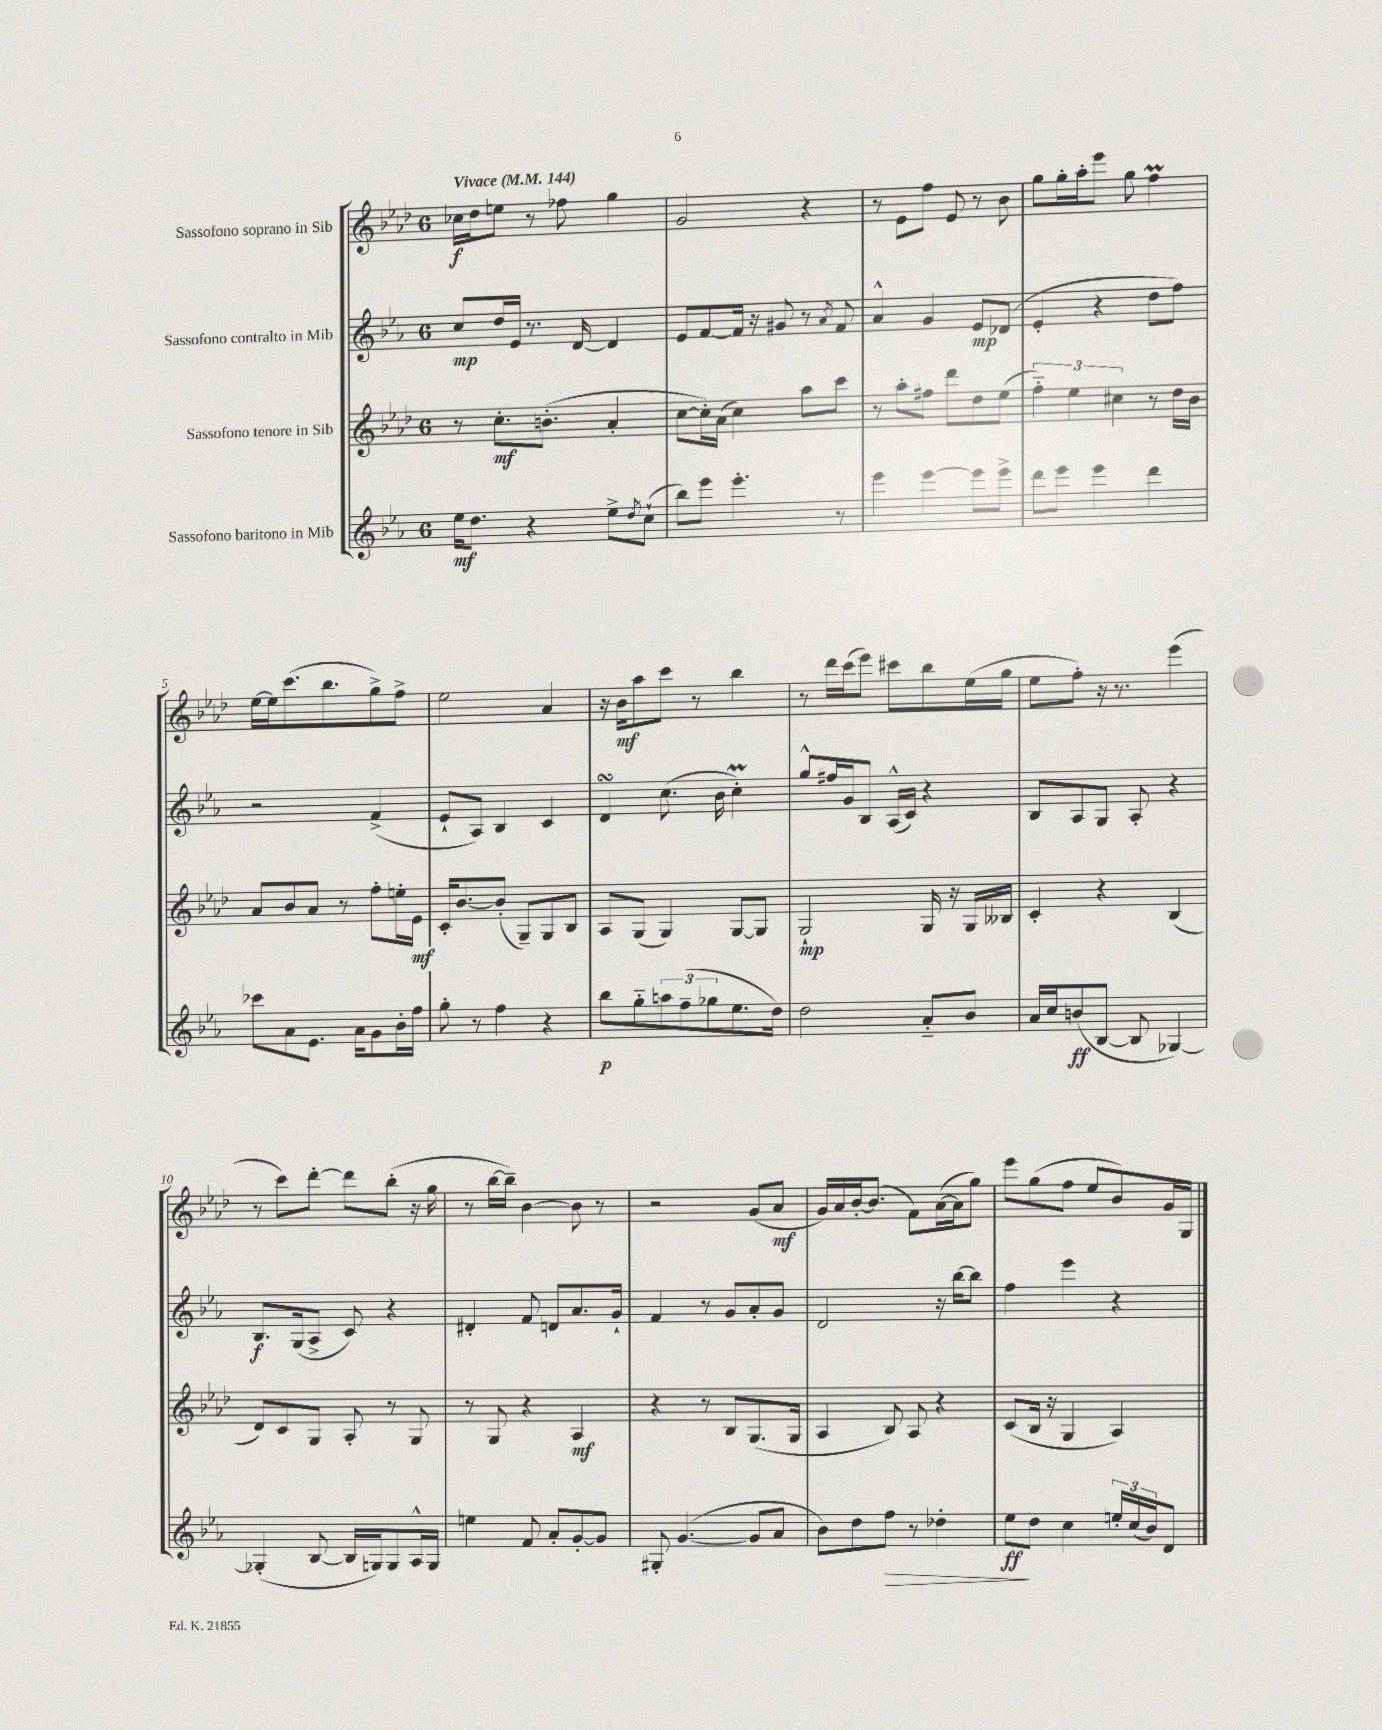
<<
\new StaffGroup <<
\new Staff = "s0" \with { instrumentName = "Sassofono soprano in Sib" } {
    \clef treble \key aes \major \once \override Staff.TimeSignature.style = #'single-digit \time 6/8 \tempo "Vivace" 4 = 144
    ces''16\f des''16 e''8 r8 fes''8 g''4 |
    g'2 r4 |
    r8 ees'8 f''8 ees'8 r8 bes'8 |
    g''8 g''16-. aes''16-. ees'''8 g''8 f''4\prall |
    ees''16~ ees''16 c'''8.( bes''8. g''8->) f''8-> |
    ees''2 aes'4 |
    r16 bes'16\mf aes''8 c'''8 r8 bes''4 |
    r8 des'''16 c'''16( ees'''8) cis'''8 bes''8 ees''16( g''16 |
    ees''8 f''8-.) r16 r8. ees'''4( |
    r8 c'''8) des'''8~-. des'''8 bes''8-.( r16 g''16 |
    r8 bes''16~ bes''16--) bes'4~ bes'8 r8 |
    r2 g'8( aes'8\mf |
    g'16) aes'16 bes'16~-. bes'8.( f'8) aes'16~( aes'16 g''8) |
    ees'''8 g''8( f''8 ees''8 bes'8) g'16 g16 \bar "|." |
}
\new Staff = "s1" \with { instrumentName = "Sassofono contralto in Mib" } {
    \clef treble \key ees \major \once \override Staff.TimeSignature.style = #'single-digit \time 6/8
    c''8\mp d''16 ees'16 r8. d'16~ d'4 |
    ees'8 f'8~ f'16 r16 gis'8 r8 \acciaccatura { aes'8 } f'8 |
    aes'4-^ g'4 ees'8\mp des'8( |
    ees'4-. r4 d''8 f''8) |
    r2 f'4->( |
    ees'8-! aes8) bes4 c'4 |
    d'4\turn c''8.( bes'16 c''4-.\prall) |
    g''8-^ fis''16 g'16 bes8 aes16-^( c'16) r4 |
    bes8 aes8 g8 aes8-. r4 |
    bes8.\f g16( aes8-> c'8) r4 |
    dis'4-. f'8 d'8 aes'8. g'16-! |
    f'4 r8 g'8 aes'8-. g'8 |
    d'2 r16 bes''16~ bes''8 |
    f''4 ees'''4 r4 \bar "|." |
}
\new Staff = "s2" \with { instrumentName = "Sassofono tenore in Sib" } {
    \clef treble \key aes \major \once \override Staff.TimeSignature.style = #'single-digit \time 6/8
    r8 c''8.-.\mf b'8.-.( aes'4-. |
    c''8~ c''16-.) aes'16( c''4) aes''8 c'''8 |
    r8 aes''8-. fis''8 des'''8 des''8 ees''8( |
    \tuplet 3/2 { f''4-_) ees''4 cis''4 } r8 des''16 bes'16 |
    aes'8 bes'8 aes'8 r8 f''8-. e''16-. ees'16\mf |
    c'16-. bes'8.~ bes'8-.( g8--) g8 bes8 |
    aes8 g8( g4) g8~ g8 |
    g2-!\mp g16 r16 g16 beses16 |
    c'4-. r4 bes4( |
    des'8) c'8 g8 aes8-. r8 g8 |
    r8 g8 r4 aes4\mf |
    r4 r8 bes8 g8.( g16 |
    aes4 bes8) aes8 r4 |
    c'8( bes16 r16 g4 aes4) \bar "|." |
}
\new Staff = "s3" \with { instrumentName = "Sassofono baritono in Mib" } {
    \clef treble \key ees \major \once \override Staff.TimeSignature.style = #'single-digit \time 6/8
    ees''16\mf d''8. r4 ees''8-> \acciaccatura { d''8 } c''8-!( |
    bes''8) ees'''8 ees'''4.-. r8 |
    ees'''4 ees'''4~ ees'''8 ees'''8-> |
    d'''8 ees'''8 ees'''4 d'''4 |
    ces'''8 aes'8 ees'8. aes'16 g'8 bes'16-. f''16 |
    g''8-. r8 f''4 r4 |
    bes''8\p g''8-_ \tuplet 3/2 { a''8 f''8--( ges''8 } ees''8. d''16) |
    d''2 aes'8-_ bes'8 |
    aes'16 c''16 b'8\ff( bes8~ bes8 ges4~) |
    ges4-.( bes8~ bes16 g16) g8 aes16-^ g16 |
    e''4 f'8 aes'8-. g'8~-. g'8 |
    gis8-. g'4.~( g'8 aes'8 |
    bes'8) d''8 f''8\> r8 des''4-. |
    ees''8\ff\! d''8 c''4 \tuplet 3/2 { e''16-. c''16( bes'16) } d'8 \bar "|." |
}
>>
>>
